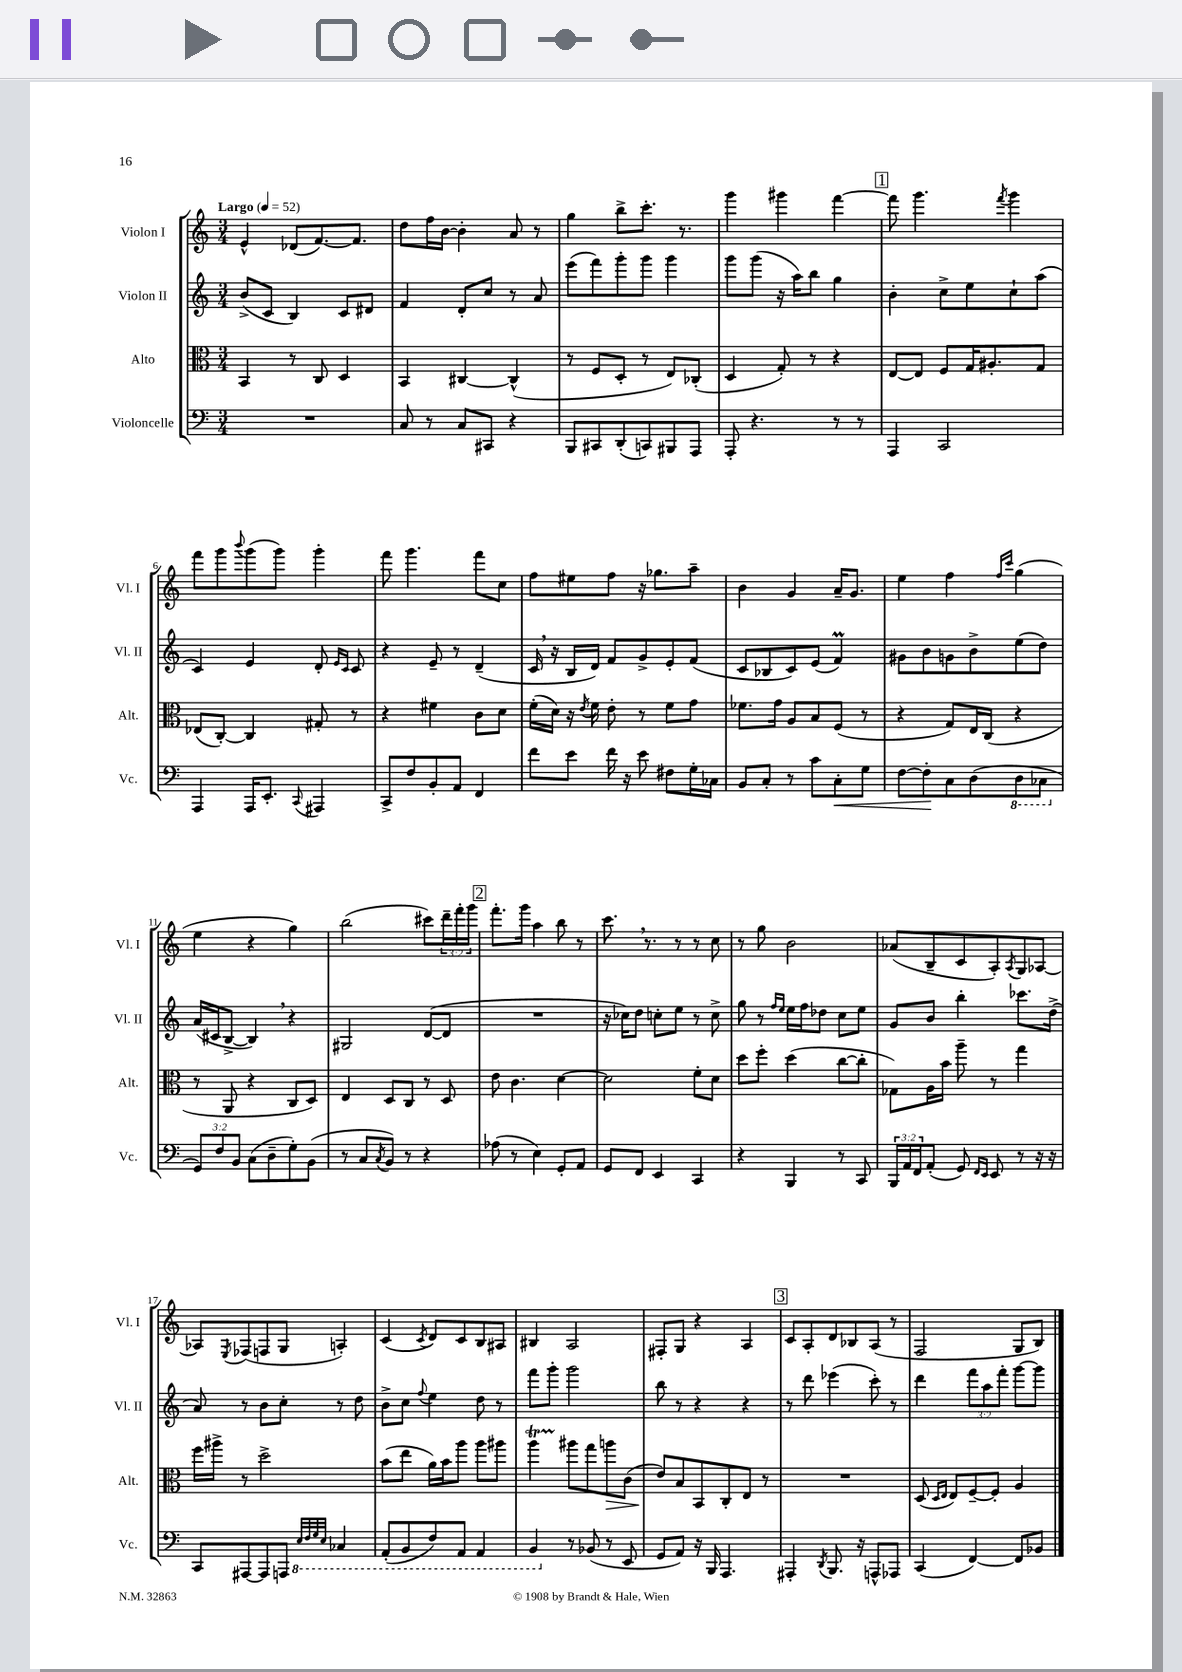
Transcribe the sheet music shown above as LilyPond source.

<<
\new StaffGroup <<
\new Staff = "s0" \with { instrumentName = "Violon I" shortInstrumentName = "Vl. I" } {
    \clef treble \key c \major \numericTimeSignature \time 3/4 \override Staff.TupletNumber.text = #tuplet-number::calc-fraction-text \tempo "Largo" 4 = 52
    e'4-^ des'8( f'8.~) f'8. |
    d''8 f''16 b'16~ b'4-. a'8 r8 |
    g''4 b''8-> c'''8.-. r8. |
    g'''4 gis'''4 f'''4~ |
    \mark \markup { \box "1" } f'''8 g'''4. \acciaccatura { f'''8 } g'''4 |
    f'''8 g'''8 \appoggiatura { b'''8 } g'''8( g'''8) g'''4-. |
    f'''8 g'''4. f'''8 c''8 |
    f''8 eis''8 f''8 r16 ges''8. a''8-- |
    b'4 g'4 a'16-- g'8. |
    e''4 f''4 \grace { f''16 c'''16 } g''4( |
    e''4 r4 g''4) |
    b''2( cis'''8) \tuplet 3/2 { d'''16-- f'''16-. g'''16 } |
    \mark \markup { \box "2" } f'''8.-. g'''16 a''4 b''8 r8 |
    c'''8. \breathe r8. r8 r8 c''8 |
    r8 g''8 b'2 |
    aes'8( b8-- c'8 a8-.) \acciaccatura { a8 } g8 aes8~ |
    aes8 \acciaccatura { e8 } fes8( f8 g8 a4-.) |
    c'4( \acciaccatura { c'8 } d'8) c'8 b8 ais8 |
    bis4 a2 |
    fis8-. g8 r4 a4 |
    \mark \markup { \box "3" } c'8 a8-. d'8 bes8 a8( r8 |
    f2 g8 b8) \bar "|." |
}
\new Staff = "s1" \with { instrumentName = "Violon II" shortInstrumentName = "Vl. II" } {
    \clef treble \key c \major \numericTimeSignature \time 3/4 \override Staff.TupletNumber.text = #tuplet-number::calc-fraction-text
    b'8->( c'8 b4) c'8 dis'8 |
    f'4 d'8-. c''8 r8 a'8 |
    e'''8( f'''8) g'''8-. g'''8 g'''4 |
    g'''8 g'''8( r16 a''16) b''8 g''4 |
    \mark \markup { \box "1" } b'4-. c''8-> e''8 c''8-! a''8( |
    c'4) e'4 d'8-. \grace { e'16 c'16 } c'8 |
    r4 e'8-- r8 d'4--( |
    c'16 \breathe r16 b16 d'16) f'8 g'8-> e'8-. f'8( |
    c'8 bes8 c'8) e'8( f'4\prall) |
    gis'8 b'8 g'8 b'8-> e''8( d''8) |
    a'16( cis'16 b8~-> b4) \breathe r4 |
    gis2 d'8~( d'8 |
    \mark \markup { \box "2" } R2. |
    r16 ces''16) d''8 c''8-. e''8 r8 c''8-> |
    g''8 r8 \grace { f''16 e''16 } e''16 f''16 des''8 c''8 e''8 |
    g'8 b'8 b''4-. ces'''8. d''16->( |
    a'8) r8 b'8 c''8-. r8 d''8 |
    b'8-> c''8 \appoggiatura { f''8 } e''4 d''8 r8 |
    f'''8 g'''8-. g'''2 |
    b''8 r8 r4 r4 |
    \mark \markup { \box "3" } r8 d'''8 ees'''4( c'''8-.) r8 |
    d'''4 \tuplet 3/2 { f'''8 a''8 f'''8-. } g'''8~ g'''8 \bar "|." |
}
\new Staff = "s2" \with { instrumentName = "Alto" shortInstrumentName = "Alt." } {
    \clef alto \key c \major \numericTimeSignature \time 3/4
    b,4 r8 c8 d4 |
    b,4 cis4~ cis4-^( |
    r8 f8 d8-. r8 e8) ces8-.( |
    d4 g8-.) r8 r4 |
    \mark \markup { \box "1" } e8~ e8 f8 g16 ais8.-. g8 |
    ees8( c8~-.) c4 gis8-. r8 |
    r4 fis'4 c'8 d'8 |
    f'16-.( d'16) r16 \acciaccatura { e'8 } f'16 e'8-. r8 f'8 g'8 |
    fes'8. g'16 a8 b8 f8( r8 |
    r4 g8) e16 c16( r4 |
    r8 a,8 r4 c8 d8) |
    e4 d8 c8 r8 d8 |
    \mark \markup { \box "2" } e'8 c'4. d'4~ |
    d'2 f'8-. d'8 |
    d''8 f''8-. d''4( c''8~ c''8-. |
    ges8) a16 b'16 a''8-- r8 g''4 |
    f''16 ais''16-> r8 d''2-> |
    b'8( e''8 a'16) b'16 a''8 a''8 ais''8 |
    a''4\startTrillSpan ais''8\stopTrillSpan g''8 a''8\> c'8( |
    e'8\!) b8 b,8 c8-. e8 r8 |
    \mark \markup { \box "3" } R2. |
    d8( \grace { d16 e16 } e8) f8~-- f8-. a4 \bar "|." |
}
\new Staff = "s3" \with { instrumentName = "Violoncelle" shortInstrumentName = "Vc." } {
    \clef bass \key c \major \numericTimeSignature \time 3/4 \override Staff.TupletNumber.text = #tuplet-number::calc-fraction-text
    R2. |
    c8 r8 c8 cis,8 r4 |
    b,,8 cis,8 d,8-.( c,8) bis,,8 a,,8 |
    a,,8-. r4. r8 r8 |
    \mark \markup { \box "1" } a,,4 c,2 |
    a,,4 a,,16 e,8.-. \appoggiatura { c,8 } ais,,4 |
    c,8-> f8 b,8-. a,8 f,4 |
    f'8 e'8 f'16 r16 e'8 fis8 g16-. ces16 |
    b,8 c8-. r8 c'8 c8-.\< g8 |
    f8~ f8-.\! c8 d8( \ottava #-1 d,8 ces,8 \ottava #0 |
    \tuplet 3/2 { g,8) f8 b,8 } c8( d8-- g8-.) b,8( |
    r8 c8 \acciaccatura { c8 } b,8) r8 r4 |
    \mark \markup { \box "2" } aes8( r8 e4) g,8-. a,8 |
    g,8 f,8 e,4 c,4 |
    r4 b,,4 r8 c,8 |
    \tuplet 3/2 { b,,16 a,16 f,16 } a,8-.( g,8) \grace { f,16 e,16 } e,8 r8 r16 r16 |
    c,8 ais,,8~ ais,,8 a,,8 \ottava #-1 \grace { e,32 f,32 g,32 e,32 } ces,4 |
    a,,8-.( b,,8 f,8) a,,8 a,,4 |
    b,,4 \ottava #0 r8 bes,8( r8 e,8 |
    g,8 a,8) r16 b,,16 a,,4. |
    \mark \markup { \box "3" } ais,,4-. \acciaccatura { d,8 } b,,8. r16 a,,8-^ aes,,8 |
    c,4( f,4~) f,8 bes,8 \bar "|." |
}
>>
>>
